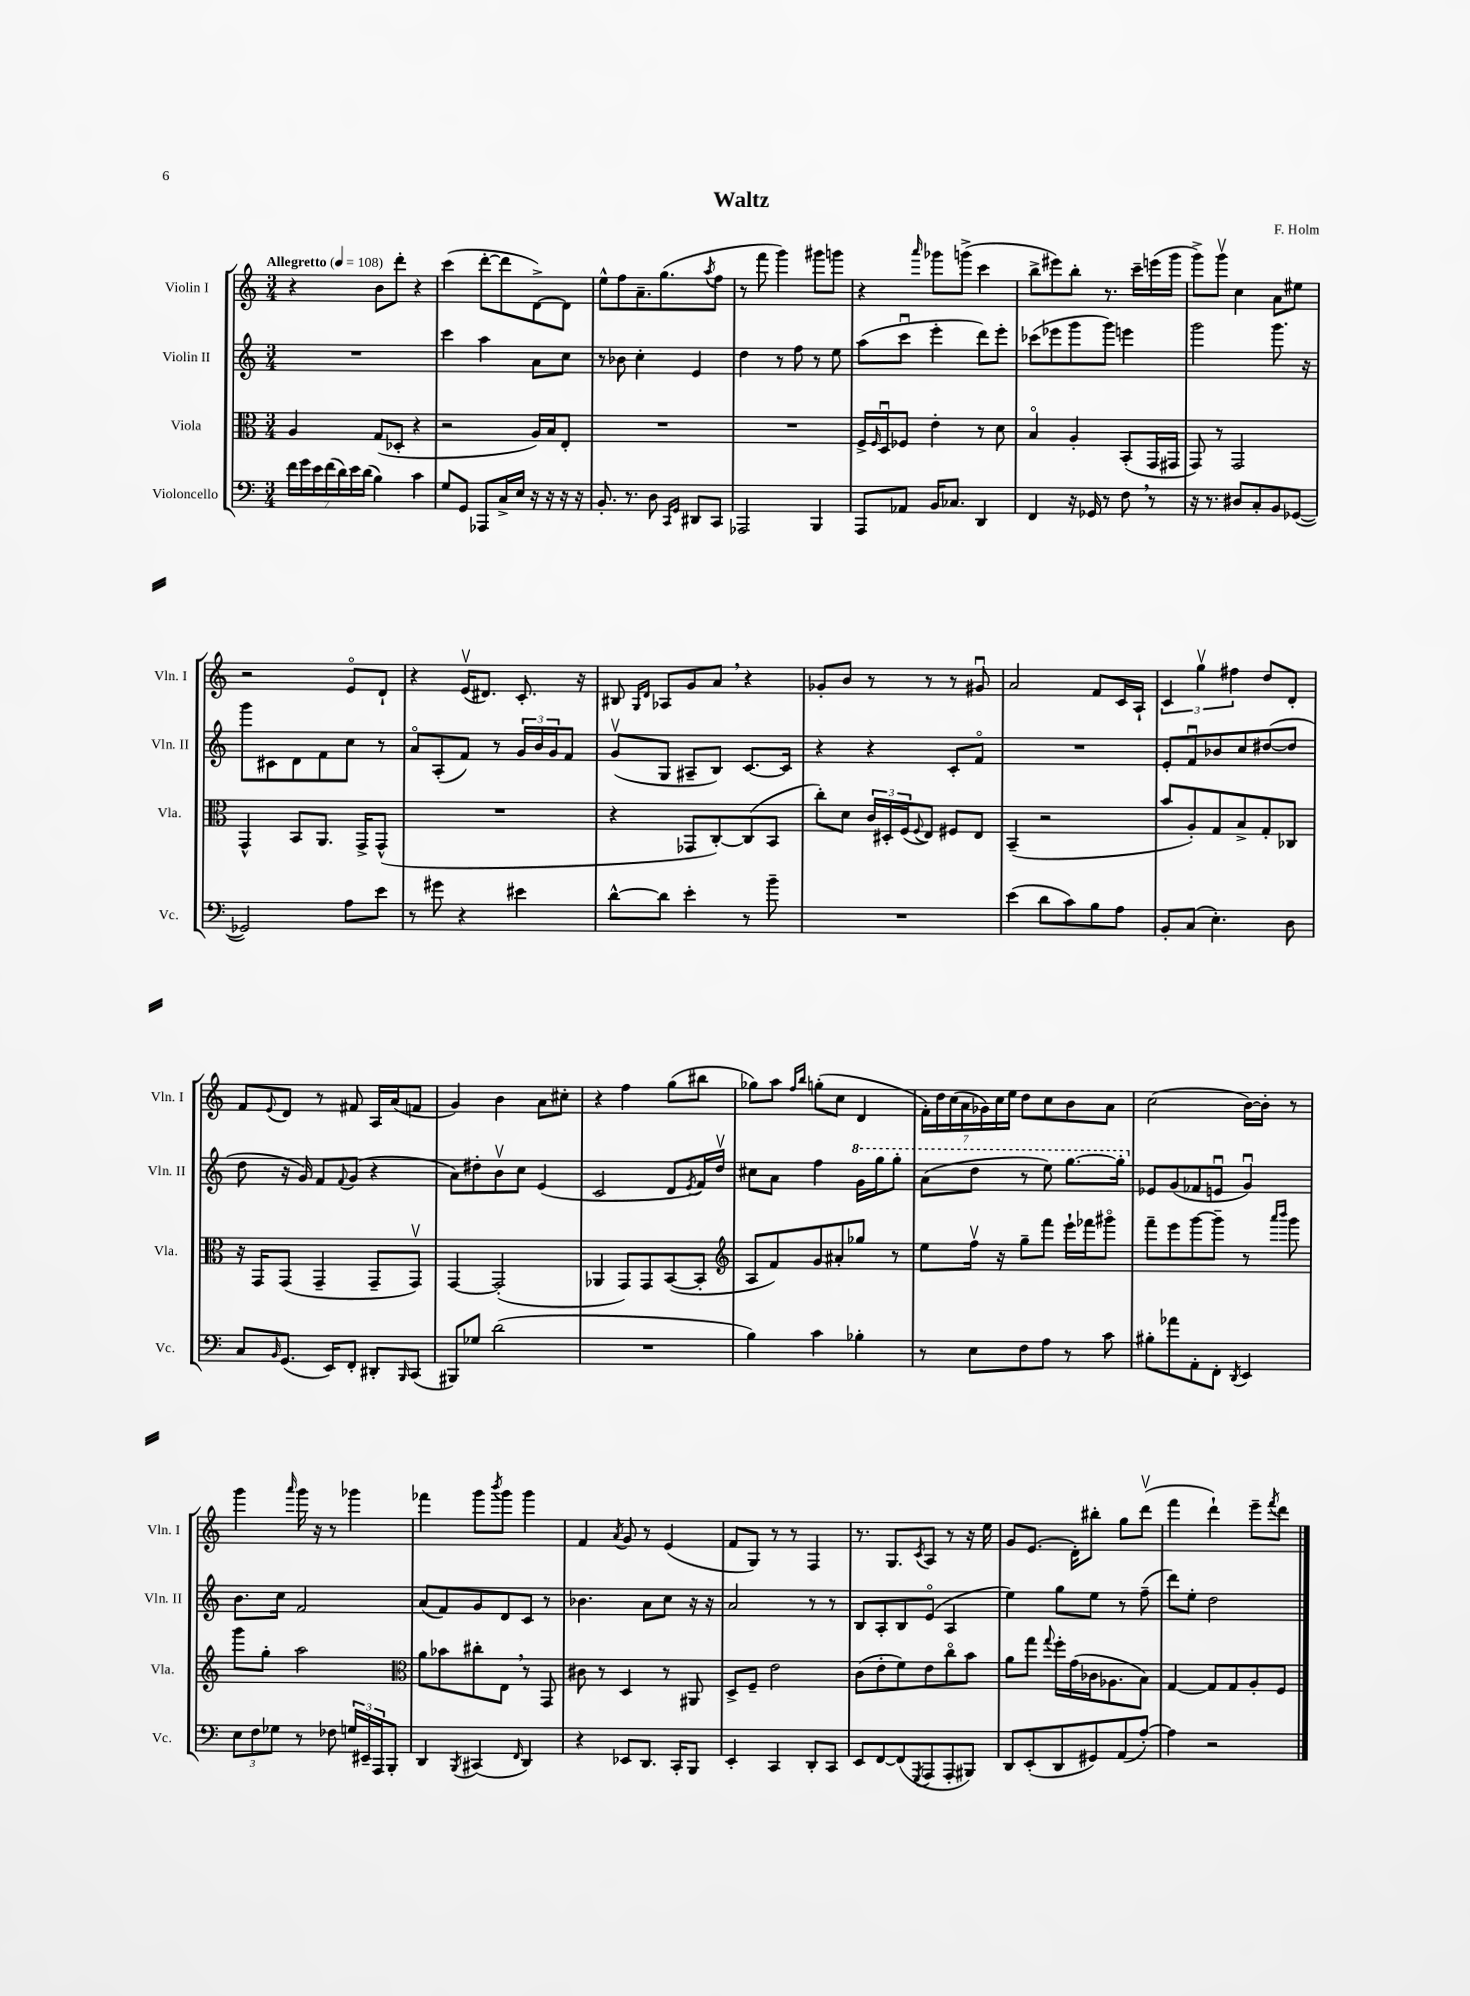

**kern	**kern	**kern	**kern
*part4	*part3	*part2	*part1
*staff4	*staff3	*staff2	*staff1
*I"Violoncello	*I"Viola	*I"Violin II	*I"Violin I
*I'Vc.	*I'Vla.	*I'Vln. II	*I'Vln. I
*clefF4	*clefC3	*clefG2	*clefG2
*k[]	*k[]	*k[]	*k[]
*M3/4	*M3/4	*M3/4	*M3/4
*MM108	*MM108	*MM108	*MM108
=1	=1	=1	=1
!	!	!	!LO:TX:a:B:t=Allegretto
28f\LL	4A/	2.r	4r
28g\	.	.	.
28e\	.	.	.
(28f\	.	.	.
28d\)	.	.	.
28e\	.	.	.
(28d\JJ	.	.	.
4B\)	(8G/L	.	8b\L
.	8D-X'/J	.	8ddd'\J
4c\	4r	.	4r
=2	=2	=2	=2
8G/L	2r	4ccc\	(4ccc\
8GG/J	.	.	.
8AAA-X/L	.	4aa\	[8ddd'\L
16C^/L	.	.	8ddd\]
16E/JJ	.	.	.
16r	16A/LL)	8a\L	[8d^\)
16r	16B/J	.	.
16r	8E'/J	8cc\J	8d\J]
16r	.	.	.
=3	=3	=3	=3
8.BB'/	2.r	8r	8ee^^\L
.	.	8b-X\	8ff\
8.r	.	.	.
.	.	4cc'\	8.a~\
8D\	.	.	.
.	.	.	(8.gg\
16qqCC/LL	.	.	.
16qqGG/JJ	.	.	.
8DD#X/L	.	4e/	.
.	.	.	8qaa/
8CC/J	.	.	8ff\J
=4	=4	=4	=4
2AAA-X/	2.r	4dd\	8r
.	.	.	8fff\
.	.	8r	4ggg\)
.	.	8ff\	.
4BBB/	.	8r	8ggg#X\L
.	.	8ee\	8gggn\J
=5	=5	=5	=5
8AAA/L	16F^/LL	(8aa\L	4r
.	16qqF/	.	.
.	16Du/J	.	.
8AA-X/J	8F-X/J	8cccu\J	.
.	.	.	16qqaaa/
16BB/KL	4e'\	4eee'\	8ggg-X\L
8.C-X/J	.	.	.
.	.	.	(8gggn^\J
4DD/	8r	8ddd\L)	4ccc\
.	8d\	8eee'\J	.
=6	=6	=6	=6
4FF/	4B/	(8ccc-X\L	8bb^\L
.	.	8eee-X\	8eee#X\)
16r	4A'/	8ggg\	8bb'\J
16GG-X/	.	.	.
8r	.	8ggg\J)	8.r
8F,\	(8BB'/L	4eeen\	.
.	.	.	16ccc~\LL
8r	16GG/L	.	(16eeen\
.	16GG#X/JJ	.	16ggg\JJ
=7	=7	=7	=7
16r	8GG/)	2ggg\	8ggg^\L)
8.r	.	.	.
.	8r	.	8gggv\J
8D#X/L	2GG/	.	4cc\
8C'/	.	.	.
8BB/	.	8.ggg\	8a\L
([8GG-X/J	.	.	8ee#X\J
.	.	16r	.
!!LO:LB:g=z
=8	=8	=8	=8
2GG-X/])	4GG^^/	8ggg\L	2r
.	.	8c#X\	.
.	8BB/L	8d\	.
.	8.AA/J	8f\	.
8A\L	.	8cc\J	8e/L
.	16GG^/KL	.	.
8e\J	(8GG^^/J	8r	8d`/J
=9	=9	=9	=9
8r	2.r	8a/L	4r
8g#X\	.	(8A'/	.
4r	.	8f/J)	(16ev/KL
.	.	.	8.d#X/J)
.	.	8r	.
4e#X\	.	24g/LL	8.c'/
.	.	24b/	.
.	.	24g/J	.
.	.	8f/J	.
.	.	.	16r
=10	=10	=10	=10
[8d^^\L	4r	(8gv/L	8B#X/
.	.	.	16qqG/LL
.	.	.	16qqd/JJ
8d\J]	.	8G/J	8A-X/L
4e'\	8GG-X/L	8A#X~/L	8g/
.	[8C'/)	8B/J)	8a,/J
8r	(8C/]	[8.c/L	4r
8b~\	8BB/J	.	.
.	.	16c/Jk]	.
=11	=11	=11	=11
2.r	8cc'\L)	4r	8g-X'/L
.	8d\J	.	8b/J
.	24c/LL	4r	8r
.	24D#X'/	.	.
.	(24F/J	.	.
.	8qqF/	.	.
.	8E/J)	.	8r
.	8F#X/L	8c'/L	8r
.	8E/J	8f/J	8g#Xu/
=12	=12	=12	=12
(4e\	(4BB~/	2.r	2a/
8d\L	2r	.	.
8c\)	.	.	.
8B\	.	.	8f/L
8A\J	.	.	16c/L
.	.	.	16A`/JJ
=13	=13	=13	=13
8BB'/L	8b/L	8e'/L	6c/
(8C/J	8A'/)	8fu/	.
.	.	.	6ggv\
4.E'\)	8G/	8b-X/	.
.	.	.	6ff#X\
.	8B^/	8cc/	.
.	8G'/	([8dd#X/	8dd/L
8D\	8C-X/J	8dd#/J]	8d'/J
!!LO:LB:g=z
=14	=14	=14	=14
8C/L	16r	8dd\	8f/L
.	16GG/KL	.	.
16qqBB/	.	.	8qqe/
(8.GG/J	(8GG/J	16r	8d/J
.	.	16g/)	.
.	4GG~/	8f/L	8r
16EE/KL)	.	.	.
.	.	8qqf/	.
8FF'/J	.	(8g/J	8f#X/
8DD#X'/L	8GG~/L	4r	16A/LL
.	.	.	(16a/J
16qqBBB/	.	.	.
(8CC/J	8GGv/J)	.	8fn/J
=15	=15	=15	=15
8BBB#X/L)	[4GG/	8a\L)	4g/)
8G-X/J	.	8dd#X'\	.
(2d\	(2GG'/]	8bv\	4b\
.	.	8cc\J	.
.	.	(4e/	8a\L
.	.	.	8cc#X'\J
=16	=16	=16	=16
2.r	4AA-X/	2c/	4r
.	8GG/L)	.	4ff\
.	8GG/	.	.
.	([8BB/	8d/L	(8gg\L
.	.	8qe/	.
.	8BB'/J]	16f/L)	8bb#X\J
.	.	16ddv/JJ	.
=17	=17	=17	=17
*	*clefG2	*	*
4B\)	8A/L	8cc#X\L	8gg-X\L)
.	8f/)	8a\J	8aa\J
.	.	.	16qqff/LL
.	.	.	16qqbb/JJ
4c\	8g/	4ff\	(8ggn'\L
.	8a#X'/	.	8cc\J
*	*	*8va	*
4B-X'\	8gg-X/J	16gg\LL	4d/
.	.	16ggg\J	.
.	8r	8ggg'\J	.
=18	=18	=18	=18
8r	8ee\L	(8aa\L	28f'\LL)
.	.	.	28dd\
.	.	.	(28cc\
.	.	.	28a\
8E\L	16ffv\Jk	8ddd\J	.
.	.	.	28g-X\)
.	.	.	28cc\
.	16r	.	.
.	.	.	28ee\JJ
8F\	8gg~\L	8r	8dd\L
8A\J	8fff\J	8eee\)	8cc\
8r	16eee`\LL	[8.ggg\L	8b\
.	16fff-X\J	.	.
8c\	8ggg#X\J	.	8a\J
.	.	16ggg'\Jk]	.
=19	=19	=19	=19
*	*	*X8va	*
8B#X'\L	8fff~\L	8e-X/L	(2cc\
8a-X\	8eee\	(8g/	.
8AA'\	[8ggg\	8f-X/	.
8FF'\J	8ggg~\J]	8enu/J	.
8qDD/	.	.	.
4EE/	8r	4gu/)	[16b\LL)
.	.	.	16b'\JJ]
.	16qqaaa/LL	.	.
.	16qqbbb/JJ	.	.
.	8ggg\	.	8r
!!LO:LB:g=z
=20	=20	=20	=20
12E\L	8ggg\L	8.b\L	4ggg\
12F\	.	.	.
.	8gg'\J	.	.
12G-X\J	.	.	.
.	.	16cc\Jk	.
.	.	.	16qqaaa/
8r	2aa\	2f/	16ggg\
.	.	.	16r
8F-X\	.	.	8r
24Gn/LL	.	.	4ggg-X\
24EE#X~/	.	.	.
24AAA/J	.	.	.
8BBB'/J	.	.	.
=21	=21	=21	=21
*	*clefC3	*	*
4DD/	8a\L	(8a/L	4fff-X\
.	8b-X\	8f/)	.
8qBBB/	.	.	.
(4CC#X/	8cc#X'\	8g/	8ggg\L
.	.	.	8qbbb/
.	8E,\J	8d/	8ggg\J
16qqFF/	.	.	.
4DD/)	8r	8c/J	4ggg\
.	8GG/	8r	.
=22	=22	=22	=22
4r	8c#X\	4.b-X\	4f/
.	8r	.	.
.	.	.	8qa/
8EE-X/L	4D/	.	8g/
8.DD/J	.	8a\L	8r
.	8r	8cc\J	(4e/
16CC'/KL	.	.	.
8BBB/J	8AA#X/	16r	.
.	.	16r	.
=23	=23	=23	=23
4EE'/	8D^/L	2a/	8f/L
.	8F~/J	.	8G/J)
4CC/	2e\	.	8r
.	.	.	8r
8DD'/L	.	8r	4F/
8CC/J	.	8r	.
=24	=24	=24	=24
8EE/L	(8c\L	8B/L	8.r
[8FF/	8e'\	8A'/	.
.	.	.	8.G/L
(8FF/]	8f\)	8B/	.
8qGGG/	.	.	8qc/
8AAA/	8e\	(8e/J	8A/J
8AAA'/	8cc\	4A/	8r
8BBB#X/J)	8b\J	.	16r
.	.	.	16ee\
=25	=25	=25	=25
8DD/L	8a\L	4ee\)	8g/L
(8EE'/	8gg\J	.	(8.e/J
.	8qqgg/	.	.
8DD/	16ff'\LL	8gg\L	.
.	(16g\	.	16d'\KL)
8GG#X/)	16c-X\J	8ee\J	8bb#X'\J
.	8.A-X\	.	.
(8AA/	.	8r	8gg\L
[8A'/J)	8B\J)	(8ff~\	(8dddv\J
=26	=26	=26	=26
4A\]	[4G/	8ddd\L)	4fff\
.	.	8ee'\J	.
2r	8G/L]	2dd\	4ddd`\)
.	8G/	.	.
.	8A'/	.	8eee~\L
.	.	.	8qfff/
.	8F/J	.	8ddd\J
==	==	==	==
*-	*-	*-	*-
